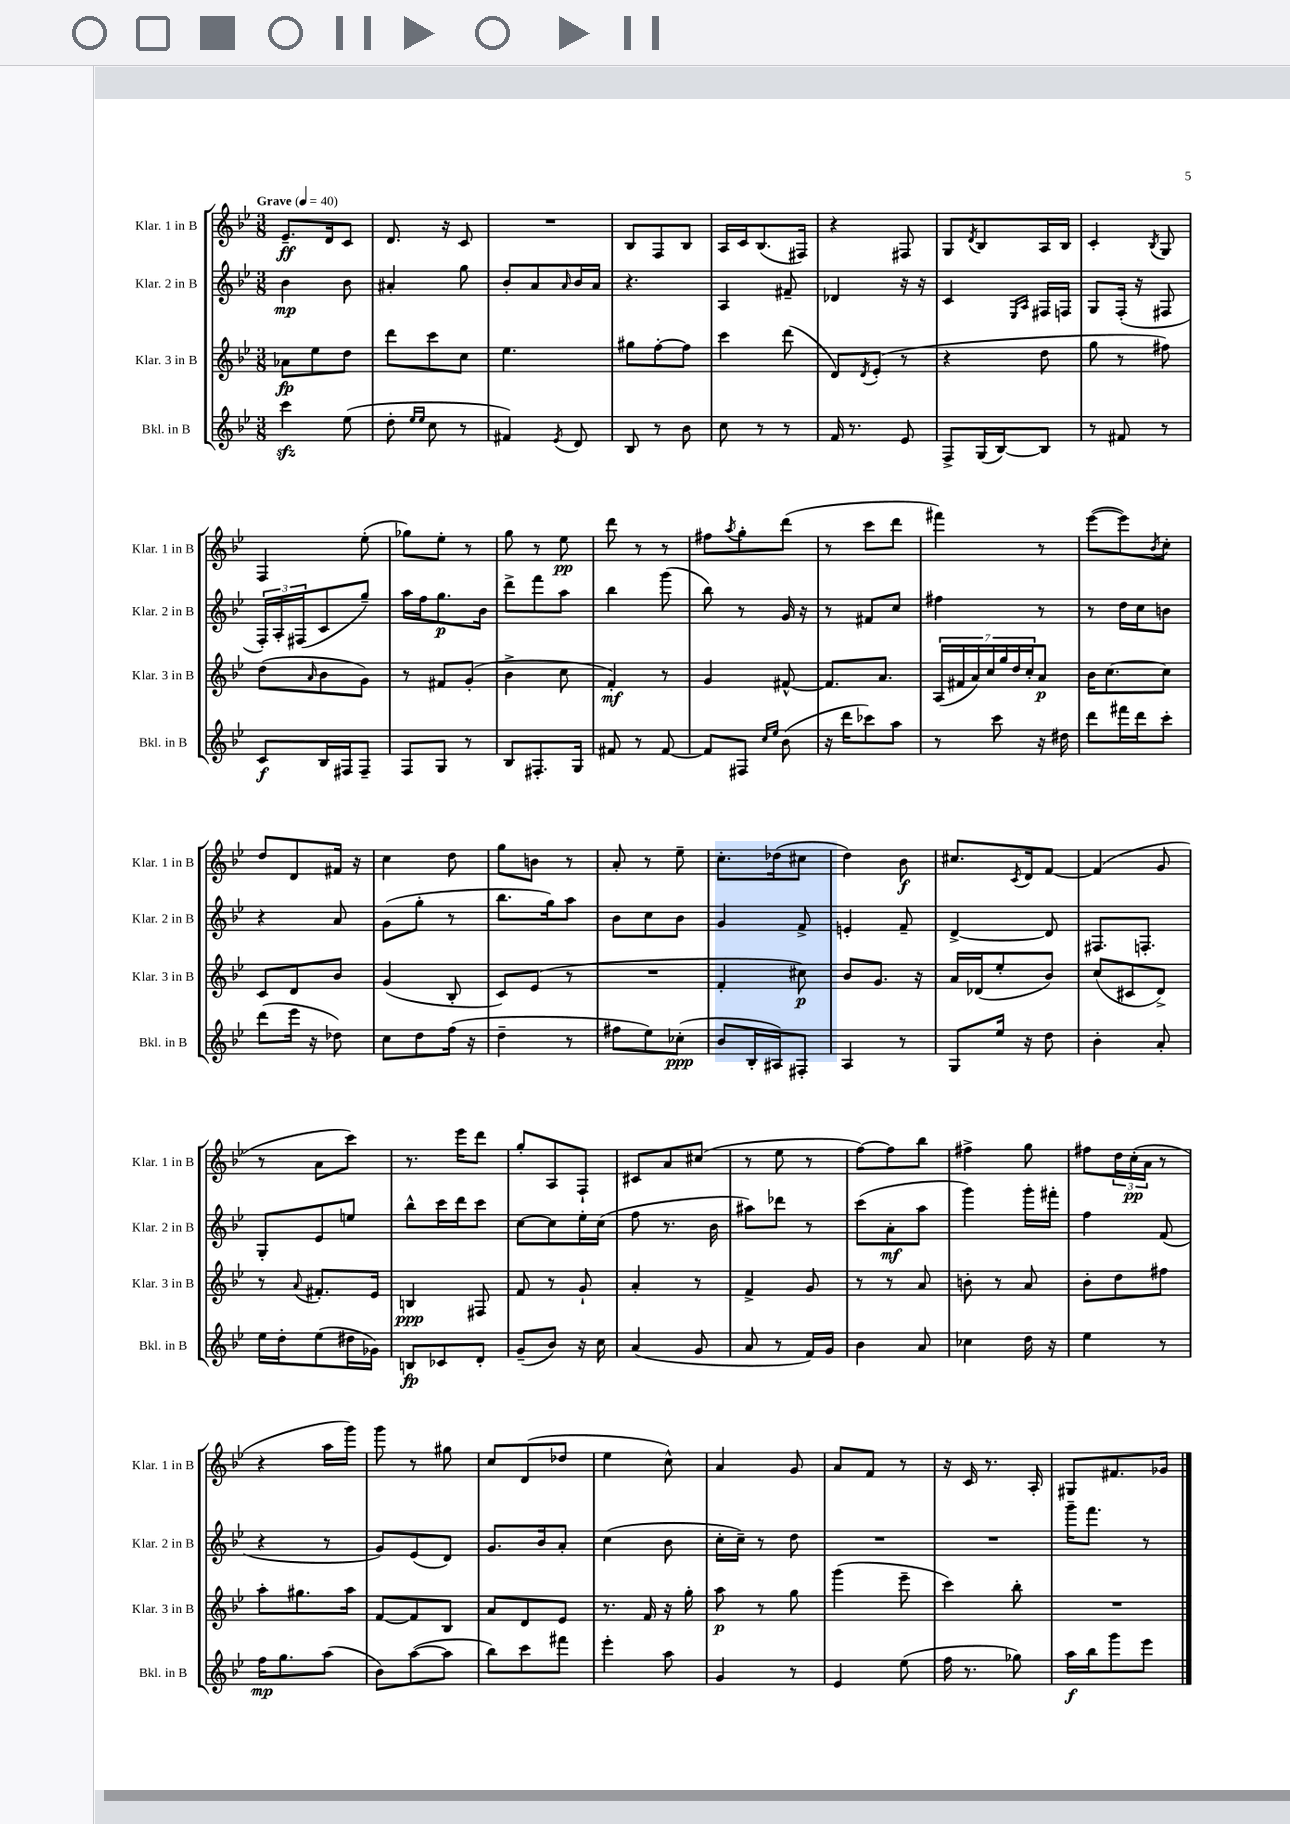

**kern	**dynam	**kern	**dynam	**kern	**dynam	**kern	**dynam
*part4	*part4	*part3	*part3	*part2	*part2	*part1	*part1
*staff4	*staff4	*staff3	*staff3	*staff2	*staff2	*staff1	*staff1
*I"Bkl. in B	*	*I"Klar. 3 in B	*	*I"Klar. 2 in B	*	*I"Klar. 1 in B	*
*I'Bkl. in B	*	*I'Klar. 3 in B	*	*I'Klar. 2 in B	*	*I'Klar. 1 in B	*
*clefG2	*	*clefG2	*	*clefG2	*	*clefG2	*
*k[b-e-]	*	*k[b-e-]	*	*k[b-e-]	*	*k[b-e-]	*
*M3/8	*	*M3/8	*	*M3/8	*	*M3/8	*
*MM40	*	*MM40	*	*MM40	*	*MM40	*
=1	=1	=1	=1	=1	=1	=1	=1
!	!	!	!	!	!	!LO:TX:a:B:t=Grave	!
4ccczz\	.	8a-X\L	fp	4b-\	mp	8.e-~/L	ff
.	.	8ee-\	.	.	.	.	.
.	.	.	.	.	.	16d/k	.
(8ee-\	.	8dd\J	.	8b-\	.	8c/J	.
=2	=2	=2	=2	=2	=2	=2	=2
8dd'\	.	8ddd\L	.	4a#X'/	.	8.d/	.
16qqee-/LL	.	.	.	.	.	.	.
16qqee-/JJ	.	.	.	.	.	.	.
8cc\	.	8ccc\	.	.	.	.	.
.	.	.	.	.	.	16r	.
8r	.	8cc\J	.	8gg\	.	8c/	.
=3	=3	=3	=3	=3	=3	=3	=3
4f#X/)	.	4.ee-\	.	8b-'/L	.	4.r	.
.	.	.	.	8a/	.	.	.
8qe-/	.	.	.	16qqa/	.	.	.
8d/	.	.	.	16b-/L	.	.	.
.	.	.	.	16a/JJ	.	.	.
=4	=4	=4	=4	=4	=4	=4	=4
8B-/	.	8gg#X\L	.	4.r	.	8B-/L	.
8r	.	[8ff'\	.	.	.	8F/	.
8b-\	.	8ff\J]	.	.	.	8B-/J	.
=5	=5	=5	=5	=5	=5	=5	=5
8cc\	.	4ccc\	.	4A/	.	16A/LL	.
.	.	.	.	.	.	16c/J	.
8r	.	.	.	.	.	(8.B-/	.
8r	.	(8ddd\	.	8f#X~/	.	.	.
.	.	.	.	.	.	16F#X/Jk)	.
=6	=6	=6	=6	=6	=6	=6	=6
16f/	.	8d/L)	.	4d-X/	.	4r	.
8.r	.	.	.	.	.	.	.
.	.	8qd/	.	.	.	.	.
.	.	(8e-'/J	.	.	.	.	.
8e-/	.	8r	.	16r	.	8F#X/	.
.	.	.	.	16r	.	.	.
=7	=7	=7	=7	=7	=7	=7	=7
8F^/L	.	4r	.	4c/	.	8G/L	.
.	.	.	.	.	.	8qd/	.
(16G/L	.	.	.	.	.	8B-/	.
[16B-/J)	.	.	.	.	.	.	.
.	.	.	.	16qqE-/LL	.	.	.
.	.	.	.	16qqA/JJ	.	.	.
8B-/J]	.	8dd\	.	16F#X/LL	.	16A/L	.
.	.	.	.	16Fn/JJ	.	16B-/JJ	.
=8	=8	=8	=8	=8	=8	=8	=8
8r	.	8gg\	.	8G/L	.	4c'/	.
8f#X/	.	8r	.	(16F'/Jk	.	.	.
.	.	.	.	16r	.	.	.
.	.	.	.	.	.	8qB-/	.
8r	.	8ff#X\)	.	8F#X/	.	8G/	.
!!LO:LB:g=z
=9	=9	=9	=9	=9	=9	=9	=9
8c/L	f	(8dd\L	.	24F'/LL)	.	4F/	.
.	.	.	.	24A'/	.	.	.
.	.	.	.	(24F#X/J	.	.	.
.	.	16qqa/	.	.	.	.	.
16B-/L	.	8b-\	.	8c/	.	.	.
16F#X/J	.	.	.	.	.	.	.
8F#~/J	.	8g\J)	.	8gg~/J)	.	(8ee-'\	.
=10	=10	=10	=10	=10	=10	=10	=10
8F/L	.	8r	.	16aa\LL	.	8gg-X\L)	.
.	.	.	.	16ff\J	.	.	.
8G/J	.	8f#X/L	.	8.gg\	p	8ee-'\J	.
8r	.	(8g'/J	.	.	.	8r	.
.	.	.	.	16b-\Jk	.	.	.
=11	=11	=11	=11	=11	=11	=11	=11
8B-/L	.	4b-^\	.	8ddd^\L	.	8gg\	.
8.F#X'/	.	.	.	8fff\	.	8r	.
.	.	8cc\	.	8aa\J	.	8ee-\	pp
16G/Jk	.	.	.	.	.	.	.
=12	=12	=12	=12	=12	=12	=12	=12
8f#X/	.	4f'/)	mf	4bb-\	.	8ddd\	.
8r	.	.	.	.	.	8r	.
[8f#/	.	8r	.	(8ggg\	.	8r	.
=13	=13	=13	=13	=13	=13	=13	=13
8f#/L]	.	4g/	.	8bb-\)	.	8ff#X\L	.
.	.	.	.	.	.	8qaa/	.
8F#X/J	.	.	.	8r	.	8gg'\	.
16qqcc/LL	.	.	.	.	.	.	.
16qqee-/JJ	.	.	.	.	.	.	.
(8b-\	.	[8f#X^^/	.	16g/	.	(8ddd\J	.
.	.	.	.	16r	.	.	.
=14	=14	=14	=14	=14	=14	=14	=14
16r	.	8.f#/L]	.	8r	.	8r	.
16ddd\KL	.	.	.	.	.	.	.
8ccc-X\)	.	.	.	8f#X/L	.	8ccc\L	.
.	.	8.a/J	.	.	.	.	.
8aa\J	.	.	.	8cc/J	.	8ddd\J	.
=15	=15	=15	=15	=15	=15	=15	=15
8r	.	(28A/LL	.	4ff#X\	.	4fff#X\)	.
.	.	28f#X/	.	.	.	.	.
.	.	28a/)	.	.	.	.	.
.	.	28cc/	.	.	.	.	.
8ccc\	.	.	.	.	.	.	.
.	.	28gg/	.	.	.	.	.
.	.	28dd/	.	.	.	.	.
.	.	28cc'/J	.	.	.	.	.
16r	.	8a/J	p	8r	.	8r	.
16dd#X\	.	.	.	.	.	.	.
=16	=16	=16	=16	=16	=16	=16	=16
8ddd\L	.	16b-\KL	.	8r	.	([8eee-\L	.
.	.	[8.cc\	.	.	.	.	.
16fff#X\L	.	.	.	16dd\LL	.	8eee-\])	.
16ddd\J	.	.	.	16cc\J	.	.	.
.	.	.	.	.	.	8qb-/	.
8ccc'\J	.	8cc\J]	.	8bn\J	.	8cc'\J	.
!!LO:LB:g=z
=17	=17	=17	=17	=17	=17	=17	=17
(8ddd\L	.	8c/L	.	4r	.	8dd/L	.
16eee-\Jk	.	8d/	.	.	.	8d/	.
16r	.	.	.	.	.	.	.
8dd-X\)	.	8b-/J	.	8a/	.	16f#X/Jk	.
.	.	.	.	.	.	16r	.
=18	=18	=18	=18	=18	=18	=18	=18
8cc\L	.	(4g/	.	(8g\L	.	4cc\	.
8dd\	.	.	.	8gg'\J	.	.	.
(16ff\Jk	.	8B-'/	.	8r	.	8dd\	.
16r	.	.	.	.	.	.	.
=19	=19	=19	=19	=19	=19	=19	=19
4dd~\	.	8c/L)	.	8.bb-\L	.	8gg\L	.
.	.	(8e-/J	.	.	.	8bn\J	.
.	.	.	.	16gg\k)	.	.	.
8r	.	8r	.	8aa\J	.	8r	.
=20	=20	=20	=20	=20	=20	=20	=20
8ff#X\L	.	4.r	.	8b-\L	.	8a'/	.
8ee-\)	.	.	.	8cc\	.	8r	.
(8cc-X'\J	ppp	.	.	8b-\J	.	8ee-~\	.
=21	=21	=21	=21	=21	=21	=21	=21
8b-/L	.	4f'/	.	4g/	.	8.cc'\L	.
16B-'/L	.	.	.	.	.	.	.
16A#X/J)	.	.	.	.	.	(16dd-X\k	.
8F#X'/J	.	8cc#X\)	p	8f^/	.	8cc#X\J	.
=22	=22	=22	=22	=22	=22	=22	=22
4A/	.	8b-/L	.	4en'/	.	4dd\)	.
.	.	8.g/J	.	.	.	.	.
8r	.	.	.	8f~/	.	8b-\	f
.	.	16r	.	.	.	.	.
=23	=23	=23	=23	=23	=23	=23	=23
8G/L	.	16a/LL	.	[4d^/	.	8.cc#X/L	.
.	.	(16d-X/J	.	.	.	.	.
16ee-/Jk	.	8ee-'/	.	.	.	.	.
.	.	.	.	.	.	8qc/	.
16r	.	.	.	.	.	16d/k	.
8dd\	.	8b-/J)	.	8d/]	.	[8f/J	.
=24	=24	=24	=24	=24	=24	=24	=24
4b-'\	.	(8cc/L	.	8.F#X/L	.	(4f/]	.
.	.	8c#X/	.	.	.	.	.
.	.	.	.	8.Fn'/J	.	.	.
8a'/	.	8d^/J)	.	.	.	8g/	.
!!LO:LB:g=z
=25	=25	=25	=25	=25	=25	=25	=25
16ee-\LL	.	8r	.	8G'/L	.	8r	.
16dd'\J	.	.	.	.	.	.	.
.	.	8qqa/	.	.	.	.	.
(8ee-\	.	8.f#X'/L	.	8e-/	.	8a\L	.
16dd#X\L	.	.	.	8een/J	.	8ccc\J)	.
16g-X\JJ)	.	16e-/Jk	.	.	.	.	.
=26	=26	=26	=26	=26	=26	=26	=26
8Bn/L	fp	4Bn/	ppp	8bb-^^\L	.	8.r	.
8c-X/	.	.	.	16ccc\L	.	.	.
.	.	.	.	16ddd\J	.	16eee-\KL	.
8d'/J	.	8F#X/	.	8ccc\J	.	8ddd\J	.
=27	=27	=27	=27	=27	=27	=27	=27
(8g~/L	.	8f/	.	[8cc\L	.	8gg'/L	.
8b-/J)	.	8r	.	8cc\]	.	8A/	.
16r	.	8g`/	.	16ee-'\L	.	8F`/J	.
16cc\	.	.	.	(16cc\JJ	.	.	.
=28	=28	=28	=28	=28	=28	=28	=28
(4a/	.	4a'/	.	8ff\	.	8c#X/L	.
.	.	.	.	8.r	.	8a/	.
8g/	.	8r	.	.	.	(8cc#X/J	.
.	.	.	.	16b-\	.	.	.
=29	=29	=29	=29	=29	=29	=29	=29
8a/	.	4f^/	.	8aa#X\L)	.	8r	.
8r	.	.	.	8ddd-X\J	.	8ee-\	.
16f/LL)	.	8g/	.	8r	.	8r	.
16g/JJ	.	.	.	.	.	.	.
=30	=30	=30	=30	=30	=30	=30	=30
4b-\	.	8r	.	(8ccc\L	.	[8ff\L)	.
.	.	8r	.	8a'\	mf	8ff\]	.
8a/	.	8a/	.	8aa\J	.	8bb-\J	.
=31	=31	=31	=31	=31	=31	=31	=31
4cc-X\	.	8bn'\	.	4ggg\)	.	4ff#X^\	.
.	.	8r	.	.	.	.	.
16dd\	.	8a/	.	16ggg'\LL	.	8gg\	.
16r	.	.	.	16fff#X'\JJ	.	.	.
=32	=32	=32	=32	=32	=32	=32	=32
4ee-\	.	8b-'\L	.	4ff\	.	8ff#X\L	.
.	.	8dd\	.	.	.	24dd\L	.
.	.	.	.	.	.	(24cc'\	pp
.	.	.	.	.	.	24a\JJ	.
8r	.	8ff#X\J	.	(8f/	.	8r	.
!!LO:LB:g=z
=33	=33	=33	=33	=33	=33	=33	=33
16ff\KL	mp	8aa'\L	.	4r	.	4r	.
8.gg\	.	.	.	.	.	.	.
.	.	8.gg#X\	.	.	.	.	.
(8aa\J	.	.	.	8r	.	16aa\LL	.
.	.	16aa\Jk	.	.	.	16ggg\JJ)	.
=34	=34	=34	=34	=34	=34	=34	=34
8b-\L)	.	[8f/L	.	8g/L)	.	8ggg\	.
([8aa\	.	8f/]	.	(8e-/	.	8r	.
8aa\J]	.	8B-/J	.	8d/J)	.	8gg#X\	.
=35	=35	=35	=35	=35	=35	=35	=35
8bb-\L)	.	8a/L	.	8.g/L	.	8cc/L	.
8ccc\	.	8d/	.	.	.	(8d/	.
.	.	.	.	16b-/k	.	.	.
8fff#X\J	.	8e-/J	.	8a'/J	.	8dd-X/J	.
=36	=36	=36	=36	=36	=36	=36	=36
4eee-'\	.	8.r	.	(4cc\	.	4ee-\	.
.	.	16f/	.	.	.	.	.
8aa\	.	16r	.	8b-\	.	8cc^^\)	.
.	.	16gg'\	.	.	.	.	.
=37	=37	=37	=37	=37	=37	=37	=37
4g/	.	8aa\	p	16cc'\LL	.	4a/	.
.	.	.	.	16cc~\JJ)	.	.	.
.	.	8r	.	8r	.	.	.
8r	.	8gg\	.	8dd\	.	8g/	.
=38	=38	=38	=38	=38	=38	=38	=38
4e-/	.	(4ggg\	.	4.r	.	8a/L	.
.	.	.	.	.	.	8f/J	.
(8ee-\	.	8eee-~\	.	.	.	8r	.
=39	=39	=39	=39	=39	=39	=39	=39
16ff\	.	4ccc\)	.	4.r	.	16r	.
8.r	.	.	.	.	.	16c/	.
.	.	.	.	.	.	8.r	.
8gg-X\)	.	8bb-'\	.	.	.	.	.
.	.	.	.	.	.	16A'/	.
=40	=40	=40	=40	=40	=40	=40	=40
16aa\LL	f	4.r	.	16ggg~\KL	.	8G#X/L	.
16bb-\J	.	.	.	8.fff\J	.	.	.
8ggg\	.	.	.	.	.	8.f#X/	.
8eee-\J	.	.	.	8r	.	.	.
.	.	.	.	.	.	16g-X/Jk	.
==	==	==	==	==	==	==	==
*-	*-	*-	*-	*-	*-	*-	*-
